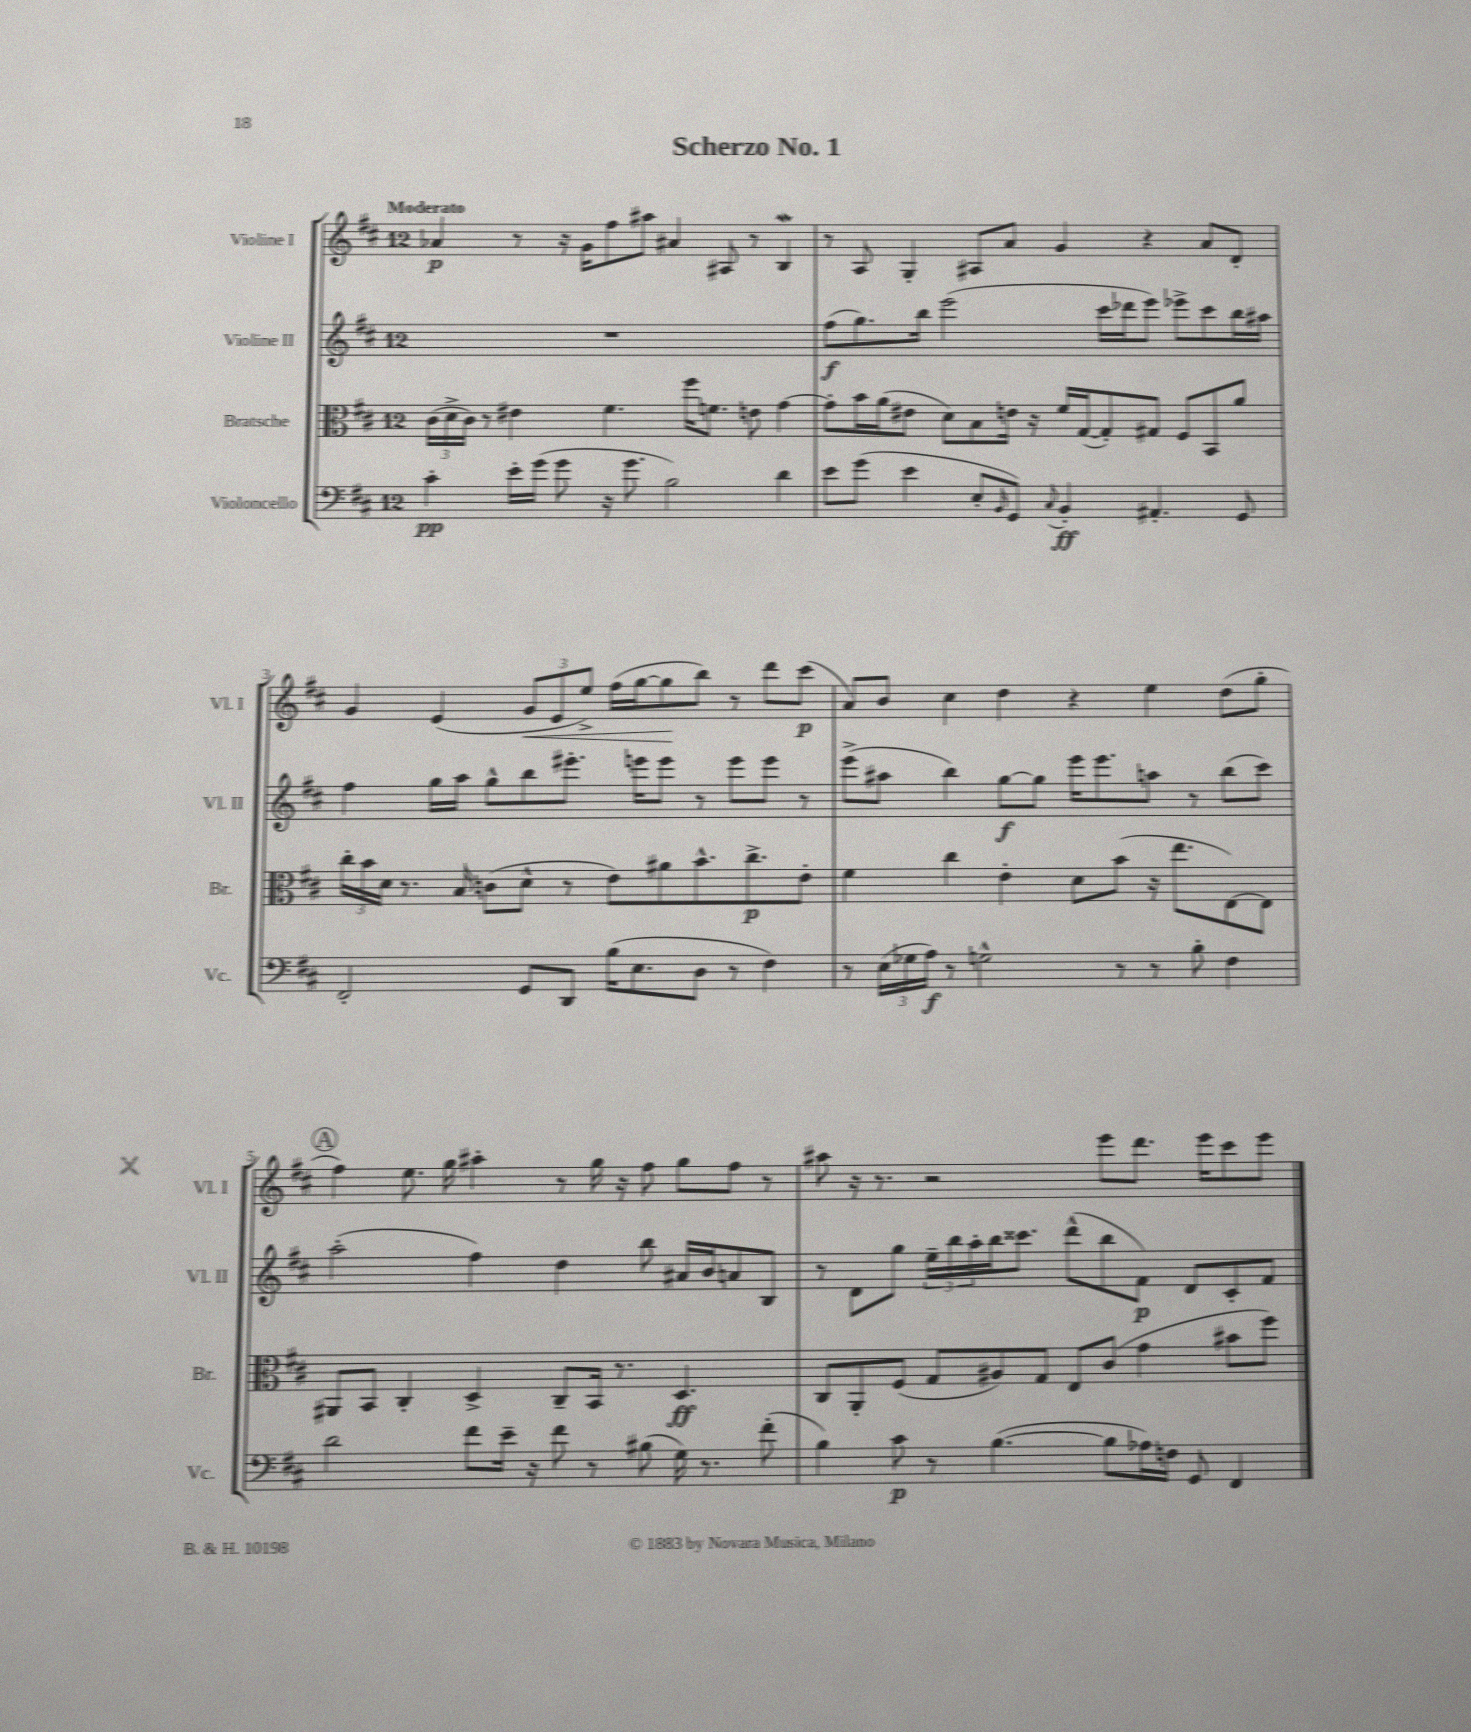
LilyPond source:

\header { title = "Scherzo No. 1" }
<<
\new StaffGroup <<
\new Staff = "s0" \with { instrumentName = "Violine I" shortInstrumentName = "Vl. I" } {
    \clef treble \key d \major \once \override Staff.TimeSignature.style = #'single-digit \time 12/8 \tempo "Moderato"
    aes'4\p r8 r16 g'16 fis''8 ais''8 ais'4 ais8 r8 b4\mordent |
    r8 a8 g4-. ais8 a'8 g'4 r4 a'8 d'8-. |
    g'4 e'4( \tuplet 3/2 { g'8\< e'8 e''8->) } fis''16( g''16~ g''8\! b''8) r8 d'''8 cis'''8\p( |
    a'8) b'8 cis''4 d''4 r4 e''4 d''8( g''8-. |
    \mark \markup { \circle "A" } fis''4) e''8. g''16 ais''4-. r8 g''16 r16 fis''8 g''8 fis''8 r8 |
    ais''8 r16 r8. r2 e'''8 d'''8. e'''16 cis'''8 e'''8 \bar "|." |
}
\new Staff = "s1" \with { instrumentName = "Violine II" shortInstrumentName = "Vl. II" } {
    \clef treble \key d \major \once \override Staff.TimeSignature.style = #'single-digit \time 12/8
    R1. |
    fis''8\f( g''8.) b''16 e'''2( cis'''16 des'''16 e'''8) ees'''8-> cis'''8 b''16 ais''16 |
    fis''4 g''16 a''16 g''8-^ b''8 eis'''8.-. e'''16 e'''8 r8 e'''8 e'''8 r8 |
    e'''8->( ais''8 b''4) g''8~\f g''8 e'''16 e'''8. a''8 r8 b''8( cis'''8) |
    \mark \markup { \circle "A" } a''2-.( fis''4) d''4 b''8 ais'16 b'16 a'8 b8 |
    r8 d'8 g''8 \tuplet 3/2 { e''16-- b''16 a''16-. } b''16 cisis'''8. d'''8-^( b''8 fis'8\p) d'8 cis'8-. fis'8 \bar "|." |
}
\new Staff = "s2" \with { instrumentName = "Bratsche" shortInstrumentName = "Br." } {
    \clef alto \key d \major \once \override Staff.TimeSignature.style = #'single-digit \time 12/8
    \tuplet 3/2 { cis'16( d'16-> cis'16) } r8 eis'4 fis'4. fis''16 f'8. e'8 g'4~ |
    g'8-. b'16 a'16( eis'8 d'8) b8 e'16 r16 fis'16 g16~( g8-.) gis8 fis8 b,8 a'8 |
    \tuplet 3/2 { cis''16-. b'16 d'16 } r8. b16 c'8( d'8-^ r8 e'8) ais'8 b'8.-^ cis''8.->\p e'8-. |
    fis'4 cis''4 e'4-. d'8 b'8( r16 e''8. e8~) e8 |
    \mark \markup { \circle "A" } ais,8 b,8 cis4-. d4-> cis8-- b,16 r8. d4.\ff |
    cis8 a,8-. fis8( g8 ais8) g8 e8 cis'8( g'4 bis'8 fis''8) \bar "|." |
}
\new Staff = "s3" \with { instrumentName = "Violoncello" shortInstrumentName = "Vc." } {
    \clef bass \key d \major \once \override Staff.TimeSignature.style = #'single-digit \time 12/8
    cis'4-.\pp e'16-. g'16( g'8 r16 g'8. b2) d'4 |
    e'8 g'8( e'4 e8-. \grace { b,16 } g,8) \appoggiatura { cis8 } b,4-.\ff ais,4.-. g,8 |
    fis,2-. g,8 d,8 b16( e8. d8 r8 fis4) |
    r8 \tuplet 3/2 { e16( ges16 a16\f) } r8 g2-^ r8 r8 b8-. fis4 |
    \mark \markup { \circle "A" } d'2 fis'8 e'16-- r16 fis'8 r8 bis8( g16) r8. fis'8-.( |
    b4) cis'8\p r8 b4.~( b8 aes16) f16 g,8 fis,4 \bar "|." |
}
>>
>>
